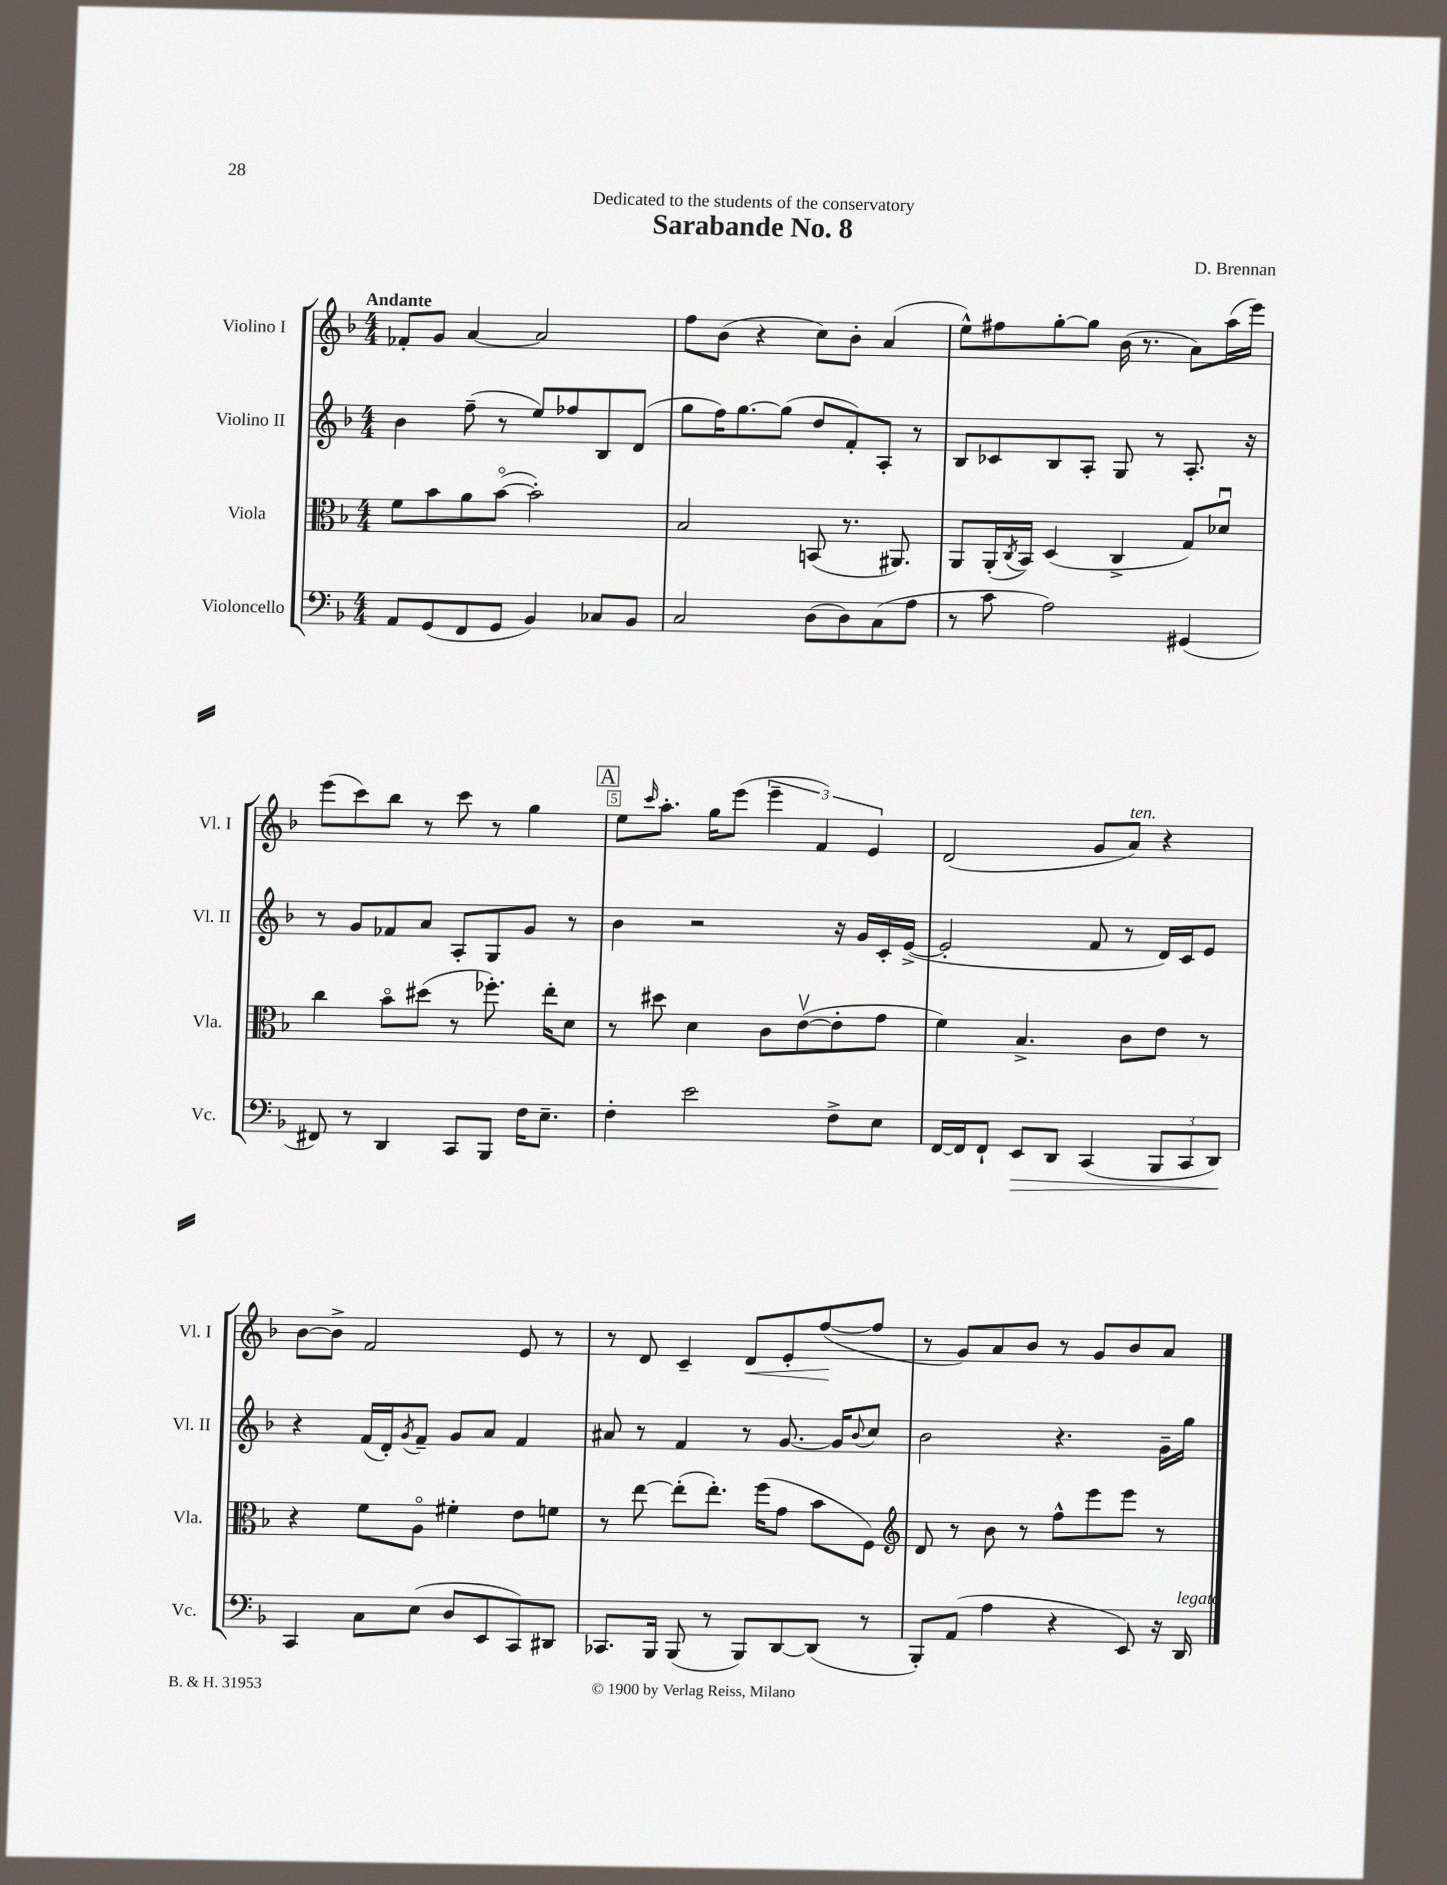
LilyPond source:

\header { title = "Sarabande No. 8" composer = "D. Brennan" dedication = "Dedicated to the students of the conservatory" }
<<
\new StaffGroup <<
\new Staff = "s0" \with { instrumentName = "Violino I" shortInstrumentName = "Vl. I" } {
    \clef treble \key f \major \numericTimeSignature \time 4/4 \tempo "Andante"
    fes'8-. g'8 a'4~ a'2 |
    f''8 bes'8( r4 c''8) bes'8-. a'4( |
    e''8-^) fis''8 g''8~-. g''8 bes'16( r8. a'8) a''16( e'''16) |
    e'''8( c'''8) bes''8 r8 c'''8 r8 g''4 |
    \mark \markup { \box "A" } e''8 \grace { c'''16 } a''8.-. g''16 e'''8( \tuplet 3/2 { e'''4-- f'4) e'4 } |
    d'2( g'8 a'8^\markup { \italic "ten." }) r4 |
    bes'8~ bes'8-> f'2 e'8 r8 |
    r8 d'8 c'4-- d'8\< e'8-. f''8~\!( f''8 |
    r8 g'8) a'8 bes'8 r8 g'8 bes'8 a'8 \bar "|." |
}
\new Staff = "s1" \with { instrumentName = "Violino II" shortInstrumentName = "Vl. II" } {
    \clef treble \key f \major \numericTimeSignature \time 4/4
    bes'4 f''8--( r8 e''8) fes''8 bes8 d'8( |
    g''8 f''16) g''8.~ g''8( d''8 f'8-.) a8-. r8 |
    bes8 ces'8 bes8 a8-. g8 r8 a8.-. r16 |
    r8 g'8 fes'8 a'8 a8-. g8 g'8 r8 |
    \mark \markup { \box "A" } bes'4 r2 r16 g'16 c'16-. e'16~->( |
    e'2-. f'8 r8 d'16) c'16 e'8 |
    r4 f'16( d'16-.) \acciaccatura { g'8 } f'8-- g'8 a'8 f'4 |
    ais'8 r8 f'4 r8 g'8.~ g'16 \appoggiatura { bes'8 } c''8 |
    bes'2 r4. g'16-- g''16 \bar "|." |
}
\new Staff = "s2" \with { instrumentName = "Viola" shortInstrumentName = "Vla." } {
    \clef alto \key f \major \numericTimeSignature \time 4/4
    f'8 bes'8 a'8 bes'8~\flageolet( bes'2-.) |
    bes2 b,8( r8. ais,8.) |
    a,8 a,16-.( \acciaccatura { c8 } bes,16) d4( c4-> g8) des'8\downbow |
    c''4 bes'8\flageolet dis''8( r8 fes''8.-.) e''16-. d'8 |
    \mark \markup { \box "A" } r8 dis''8 d'4 c'8 e'8~\upbow( e'8-. g'8 |
    f'4) bes4.-> c'8 e'8 r8 |
    r4 f'8 a8\flageolet fis'4-. e'8 f'8 |
    r8 e''8~ e''8-.( e''8.-.) f''16( g'8 bes'8 f8) |
    \clef treble d'8 r8 bes'8 r8 f''8-^ e'''8 e'''8 r8 \bar "|." |
}
\new Staff = "s3" \with { instrumentName = "Violoncello" shortInstrumentName = "Vc." } {
    \clef bass \key f \major \numericTimeSignature \time 4/4
    a,8 g,8( f,8 g,8 bes,4) ces8 bes,8 |
    c2 d8( d8) c8( a8 |
    r8 c'8 a2) gis,4( |
    fis,8) r8 d,4 c,8 bes,,8 f16 e8.-- |
    \mark \markup { \box "A" } f4-. e'2 f8-> e8 |
    f,16~ f,16 f,8-! e,8\> d,8 c,4( \tuplet 3/2 { bes,,8 c,8 d,8\!) } |
    c,4 c8 e8( d8 e,8 c,8) dis,8 |
    ces,8. bes,,16 bes,,8( r8 bes,,8) d,8~ d,8( r8 |
    bes,,8-.) a,8( a4 r4 e,8) r16 d,16^\markup { \italic "legato" } \bar "|." |
}
>>
>>
\layout { \context { \Score \override BarNumber.break-visibility = ##(#f #t #t) barNumberVisibility = #(every-nth-bar-number-visible 5) \override BarNumber.stencil = #(make-stencil-boxer 0.1 0.3 ly:text-interface::print) } }
